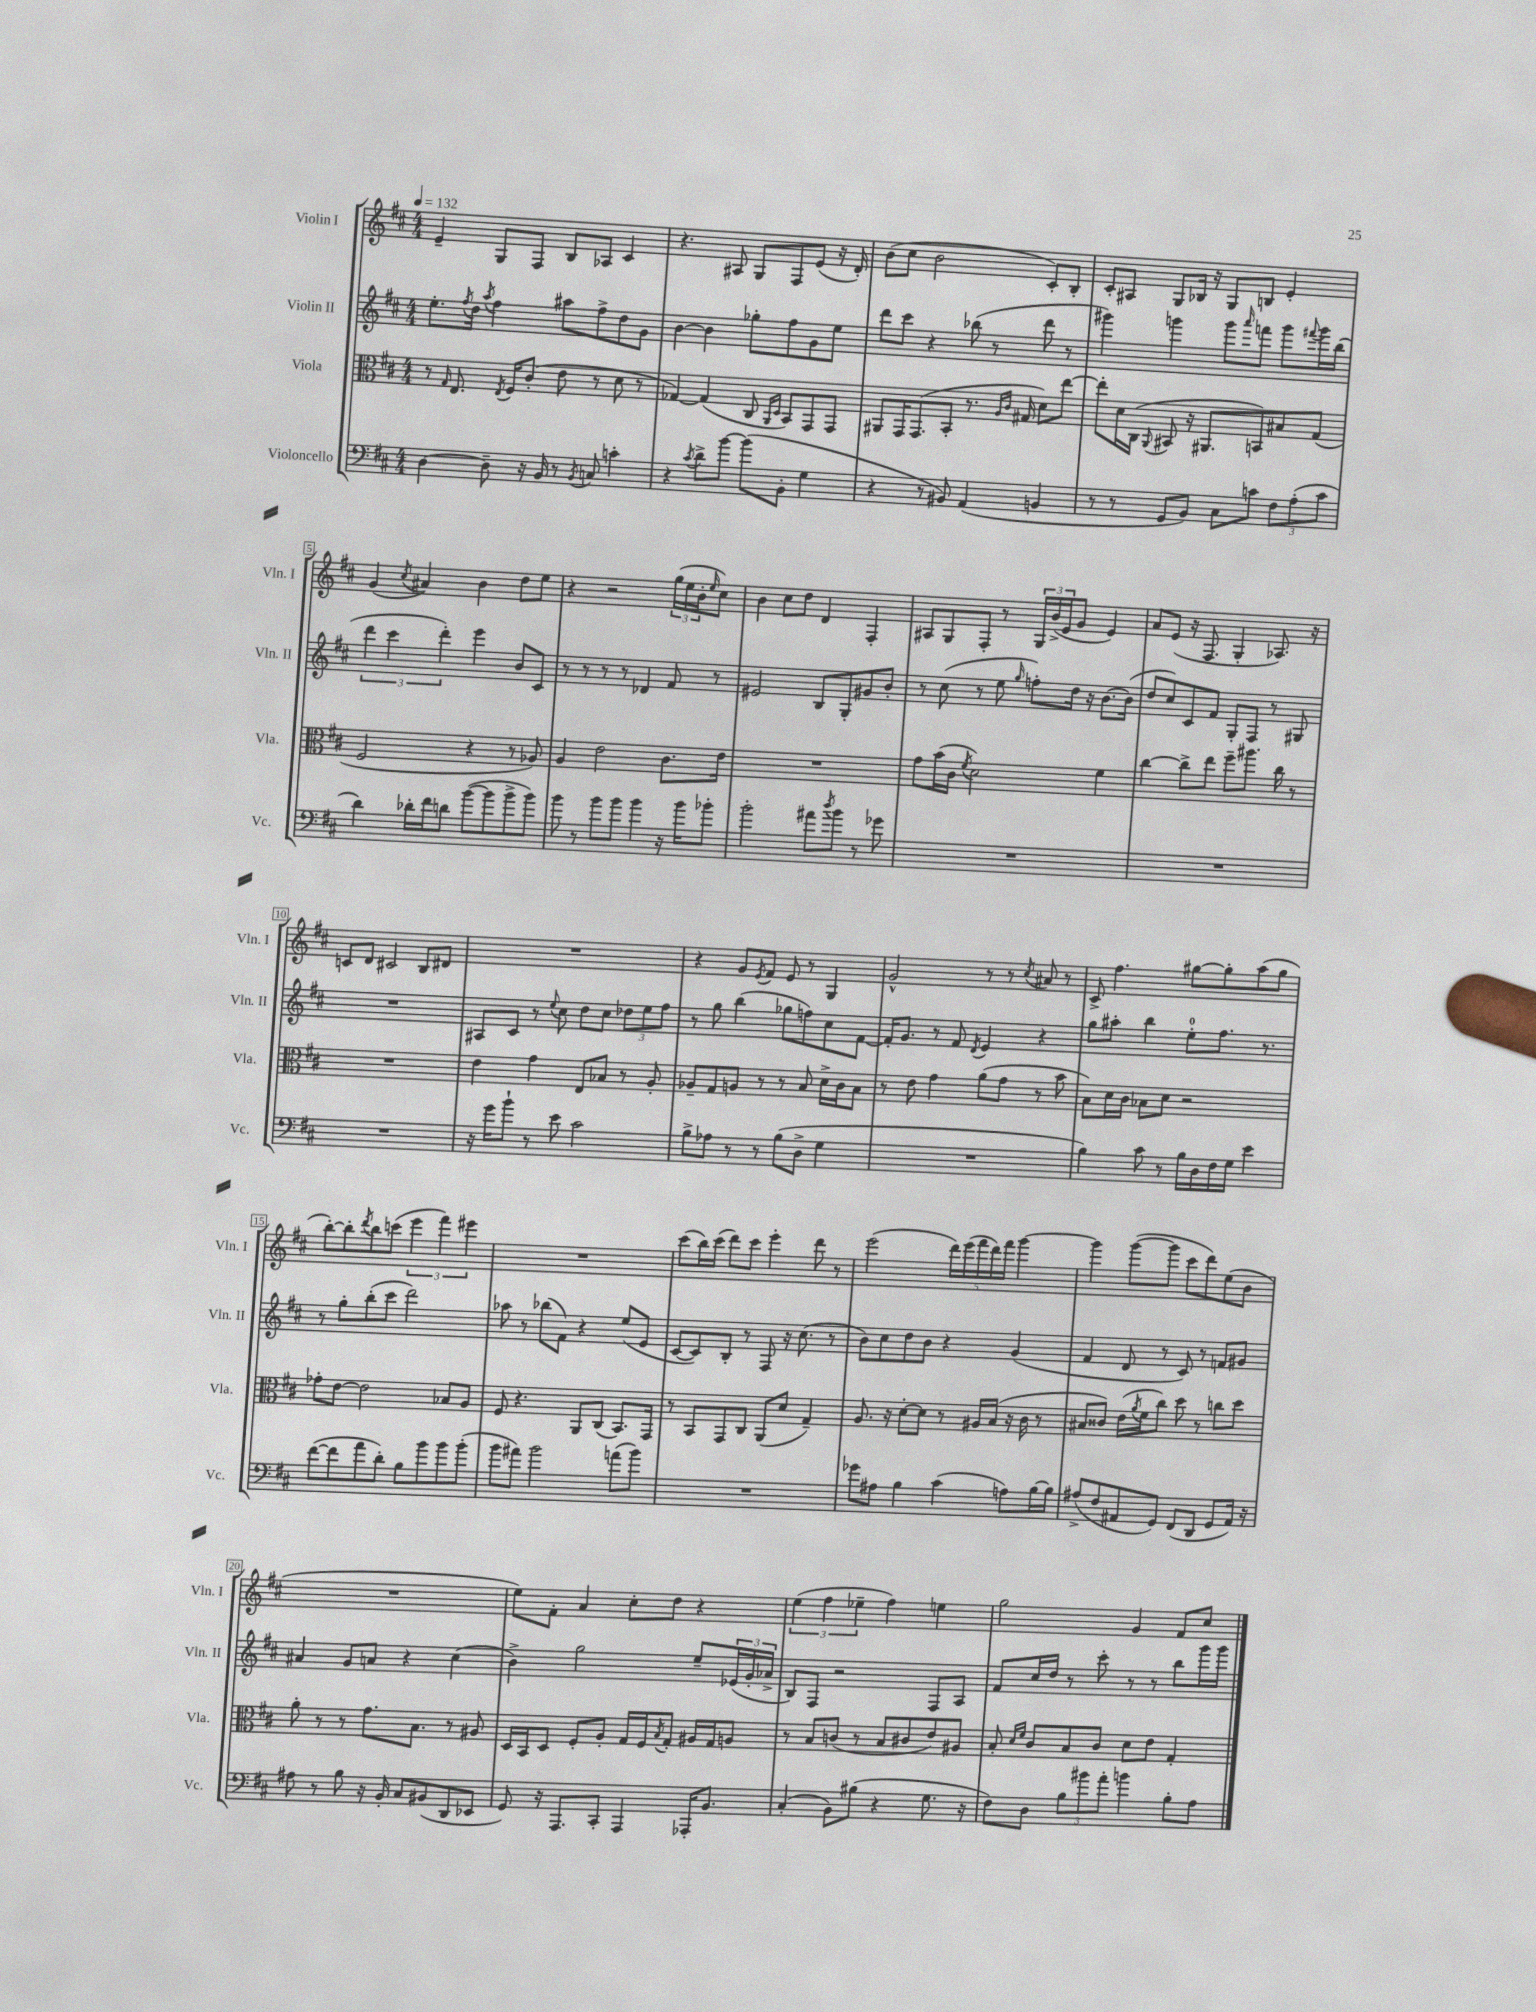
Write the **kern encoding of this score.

**kern	**kern	**kern	**kern
*part4	*part3	*part2	*part1
*staff4	*staff3	*staff2	*staff1
*I"Violoncello	*I"Viola	*I"Violin II	*I"Violin I
*I'Vc.	*I'Vla.	*I'Vln. II	*I'Vln. I
*clefF4	*clefC3	*clefG2	*clefG2
*k[f#c#]	*k[f#c#]	*k[f#c#]	*k[f#c#]
*M4/4	*M4/4	*M4/4	*M4/4
*MM132	*MM132	*MM132	*MM132
=1	=1	=1	=1
[4D\	8r	8.ee'\L	4e~/
.	16qqG/	.	.
.	8.E/	.	.
.	.	8qff#/	.
.	.	16dd\Jk	.
.	.	8qaa/	.
8D~\]	.	4ff#\	8G/L
.	8qE/	.	.
.	16F#/KL	.	.
16r	(8c#'/J	.	8F#/J
16BB/	.	.	.
8r	8e\	8aa#X\L	8B/L
8qBB/	.	.	.
8Cn/	8r	8ff#^\	8A-X/J
4cn'\	8d\	8dd\	4c#/
.	8r	8g\J	.
=2	=2	=2	=2
4r	[4G-X/)	[4b\	4.r
8qc#/	.	.	.
8d^\L	(4G-/]	4b\]	.
[8b\J	.	.	8A#X/
(8b\L]	8C#/	8gg-X'\L	8G/L
.	16qqAA/LL	.	.
.	16qqD/JJ	.	.
8BB'\J	8BB/L)	8ff#\	8F#/
4G\	8GG/	8g\	(8e/J
.	8GG/J	8ee\J	16r
.	.	.	16d'/)
=3	=3	=3	=3
4r	8AA#X/L	8ddd\L	(8b\L
.	16GG/K	8ccc#\J	8cc#\J
.	(8.GG/	.	.
8r	.	4r	2b\
8BB#X/)	8BB'/J	.	.
(4AA/	8.r	(8bb-X\	.
.	.	8r	.
.	16qqA/LL	.	.
.	16qqc#/JJ	.	.
.	16G#X/	.	.
4BBn/	8d\L)	8ddd\	8c#'/L)
.	[8ee\J	8r	8B'/J
=4	=4	=4	=4
8r	8ee'\L]	4ggg#X\)	8c#'/L
8r	16d\L	.	8A#X/J
.	(16C#\JJ	.	.
.	8qqAA/	.	.
8GG/L	8BB#X/	4gggn\	8G/L
8BB/J)	16r	.	16B-X/Jk
.	8.AA#X/L	.	16r
8C#\L	.	8ggg\L	8G/L
.	.	16qqaaa/	.
8cn\J	8BBn/)	8fffn\J	8Bn/J
12F#\L	8B#X/	8ggg\L	4e'/
(12A'\	.	.	.
.	.	8qqfff#X/	.
.	(8G/J	16ggg\L	.
12c\J	.	.	.
.	.	(16bb\JJ	.
!!LO:LB:g=z
=5	=5	=5	=5
4d\)	2F#/	6ddd\	(4g/
.	.	6ccc#\	.
.	.	.	8qcc#/
16d-X'\LL	.	.	4a#X/)
16f#\J	.	.	.
.	.	6ddd'\)	.
8dn\J	.	.	.
([8b\L	4r	4eee\	4b\
8b\]	.	.	.
8b^\	8r	8b/L	8dd\L
8b\J)	8A-X/)	8c#/J	8ee\J
=6	=6	=6	=6
8b\	4A/	8r	4r
8r	.	8r	.
8b\L	2e\	8r	2r
8b\J	.	8r	.
4b\	.	4d-X/	.
16r	8.c#\L	8f#/	(24gg\LL
.	.	.	24ee\
16b\KL	.	.	.
.	.	.	24b'\J
.	.	.	16qqee/
8b-X'\J	.	8r	8cc#\J)
.	16e\Jk	.	.
=7	=7	=7	=7
2b'\	1r	2e#X/	4b\
.	.	.	8cc#\L
.	.	.	8dd\J
8a#X\L	.	8B/L	4d/
8qdd/	.	.	.
8b\J	.	8G'/	.
8r	.	8g#X/	4F#'/
8g-X\	.	8b'/J	.
=8	=8	=8	=8
1r	8g\L	8r	8A#X/L
.	(16b\L	(8cc#\	8G/
.	16c#\JJ	.	.
.	8qf#/	.	.
.	2d\)	8r	8F#'/J
.	.	8ee\	8r
.	.	16qqgg/	.
.	.	8ffn'\L)	24G/LL
.	.	.	(24b^/
.	.	.	24e/J
.	.	16dd\Jk	8g/J
.	.	16r	.
.	4f#\	[8.b\L	4e/)
.	.	(16b\Jk]	.
=9	=9	=9	=9
1r	[4cc#\	8dd/L	8a/L
.	.	8cc#/)	(8e/J
.	8cc#^\L]	8c#/	16r
.	.	.	8.F#/
.	8ee\J	8f#/J	.
.	8ff#~\L	8G'/L	4G'/
.	8.aa#X\J	8F#/J	.
.	.	8r	8.A-X/)
.	16cc#\	.	.
.	8r	8G#X/	.
.	.	.	16r
!!LO:LB:g=z
=10	=10	=10	=10
1r	1r	1r	8cn/L
.	.	.	8d/J
.	.	.	2c#X/
.	.	.	8B/L
.	.	.	8d#X/J
=11	=11	=11	=11
16r	4e\	8A#X/L	1r
16g\KL	.	.	.
8b`\J	.	8c#/J	.
8r	4g\	8r	.
.	.	8qqee/	.
8e\	.	8cc#\	.
2c#\	8E/L	8dd\L	.
.	8B-X/J	8cc#\J	.
.	8r	12dd-X\L	.
.	.	12ee\	.
.	8A'/	.	.
.	.	12ff#\J	.
=12	=12	=12	=12
8B^\L	8A-X~/L	8r	4r
8A-X\J	8G/	8gg\	.
8r	8An/J	(4bb\	8g/L
.	.	.	8qe/
8r	8r	.	8f#/J
(8B\L	8r	8gg-X\L	8e/
8D^\J	8B/	8ffn\)	8r
4G\	16d^\LL	8cc#\	4G/
.	16c#\J	.	.
.	8B\J	[8f#\J	.
=13	=13	=13	=13
1r	8r	16f#'/KL]	2g^^/
.	.	8.g/J	.
.	8e\	.	.
.	4g\	8r	.
.	.	8f#/	.
.	.	8qd/	.
.	(8a\L	4e/	8r
.	8g\J	.	8r
.	.	.	8qcc#/
.	8r	4r	8a#X/
.	8b\	.	8r
=14	=14	=14	=14
4B\)	8B\L)	8gg\L	8c#^/
.	16d\L	8aa#X'\J	4.ff#\
.	16c#\JJ	.	.
8c#\	8B-X\L	4bb\	.
8r	8d\J	.	.
16B\LL	2r	8ee'\L	[8gg#X\L
16D\	.	.	.
16F#\	.	8.ff#\J	8gg#'\]
16G\JJ	.	.	.
4e\	.	.	(8aa\
.	.	8.r	.
.	.	.	8gg#\J
!!LO:LB:g=z
=15	=15	=15	=15
([8f#\L	8g-X'\L	8r	[8bb'\L)
8f#\]	[8e\J	8gg'\L	8bb'\]
.	.	.	8qddd/
8a\	2e\]	(8bb'\	8bb\
8d'\J)	.	8ccc#\J	(8cccn\J
8B\L	.	2ddd\)	6eee\
8b\	.	.	.
.	.	.	6fff#\)
8b\	8B-X/L	.	.
.	.	.	6eee#X\
(8b'\J	8A/J	.	.
=16	=16	=16	=16
8b\L	8F#/	8aa-X\	1r
8a#X\J)	4.r	8r	.
2b\	.	(8bb-X\L	.
.	.	8f#\J)	.
.	8AA/L	4r	.
.	(8C#/J	.	.
(8an\L	8.BB/L)	(8ee/L	.
8b\J)	.	8e/J	.
.	16GG/Jk	.	.
=17	=17	=17	=17
1r	8r	[8c#/L	(8ccc#\L
.	8BB/L	8c#/])	16bb\L)
.	.	.	(16ccc#\JJ
.	8GG/	8B'/J	8ddd\L)
.	8C#/J	8r	8ccc#\J
.	(8AA/L	8F#/	4eee'\
.	8d/J	16r	.
.	.	(8.cc#\	.
.	4G~/)	.	8ddd\
.	.	8r	8r
=18	=18	=18	=18
8g-X\L	8.A/	8b\L)	(2eee\
8A#X\J	.	8cc#\	.
.	16r	.	.
4B\	[8d'\L	8dd\	.
.	8d\J]	8b\J	.
(4c#\	8r	4r	20ddd\LL)
.	.	.	(20eee\
.	.	.	20fff#\
.	16A#X/LL	.	.
.	.	.	20ddd\)
.	(16B/JJ	.	.
.	.	.	20fff#\JJ
8An\L)	16r	(4g/	[4ggg\
.	16c#\	.	.
[16B\L	8r	.	.
16B\JJ]	.	.	.
=19	=19	=19	=19
(8A#X^/L	8B#X/L	4f#/	4ggg\]
8F#/	8c##X/J)	.	.
8AA#X/	(16e\LL	8d/	([8ggg\L
.	8qa/	.	.
.	16f#\J	.	.
8GG/J)	8cc#\J)	8r	8ggg\J]
(8FF#/L	8dd\	8c#/)	8ccc#\L
8DD/J	8r	8r	8ddd\)
8GG/L	8ccn\L	8fn/L	(8ee\
16AA#/Jk)	8dd\J	8g#X/J	8b\J
16r	.	.	.
!!LO:LB:g=z
=20	=20	=20	=20
8A#X\	8a'\	4a#X/	1r
8r	8r	.	.
8B\	8r	8g/L	.
16r	8.g\L	8an/J	.
16BB'/	.	.	.
8C#/L	.	4r	.
.	8.B\J	.	.
(8BB#X/	.	.	.
8DD/	8r	(4cc#\	.
8EE-X/J	8A#X/	.	.
=21	=21	=21	=21
8GG/)	16D/LL	4b^\)	8ee\L)
.	16BB/J	.	.
16r	8D/J	.	8f#'\J
8.AAA/L	.	.	.
.	8F#'/L	2gg\	4a/
8CC#'/J	8A'/J	.	.
4AAA/	16G/LL	.	8cc#'\L
.	16F#/J	.	.
.	8qB/	.	.
.	8G'/J	.	8dd\J
16AAA-X'/KL	16A#X/LL	8ee~/L	4r
8.BB/J	16G/J	.	.
.	8An/J	(24e-X/L	.
.	.	24g'/	.
.	.	24a-X^/JJ	.
=22	=22	=22	=22
(4C#'/	8r	8B/L)	(6ee\
.	8B/L	8F#/J	.
.	.	.	6ff#\
8BB\L)	(8cn/J	2r	.
.	.	.	6ee-X~\
(8B#X\J	8r	.	.
4r	8B/L	.	4ff#\)
.	8c#X/	.	.
8.G\	8e/)	8F#/L	4een\
.	8A#X/J	8A/J	.
16r	.	.	.
=23	=23	=23	=23
8F#\L)	8B'/	8f#/L	2gg\
.	16qqd/LL	.	.
.	16qqf#/JJ	.	.
8D\J	8c#/L	16cc#/L	.
.	.	16dd/JJ	.
12B\L	8B/	8r	.
12b#X\	.	.	.
.	8c#/J	8ccc#'\	.
12a'\J	.	.	.
4bn\	8d\L	8r	4g/
.	8e\J	8r	.
8B'\L	4G'/	8bb\L	8f#/L
8A\J	.	16ggg\L	8cc#/J
.	.	16ggg\JJ	.
==	==	==	==
*-	*-	*-	*-
